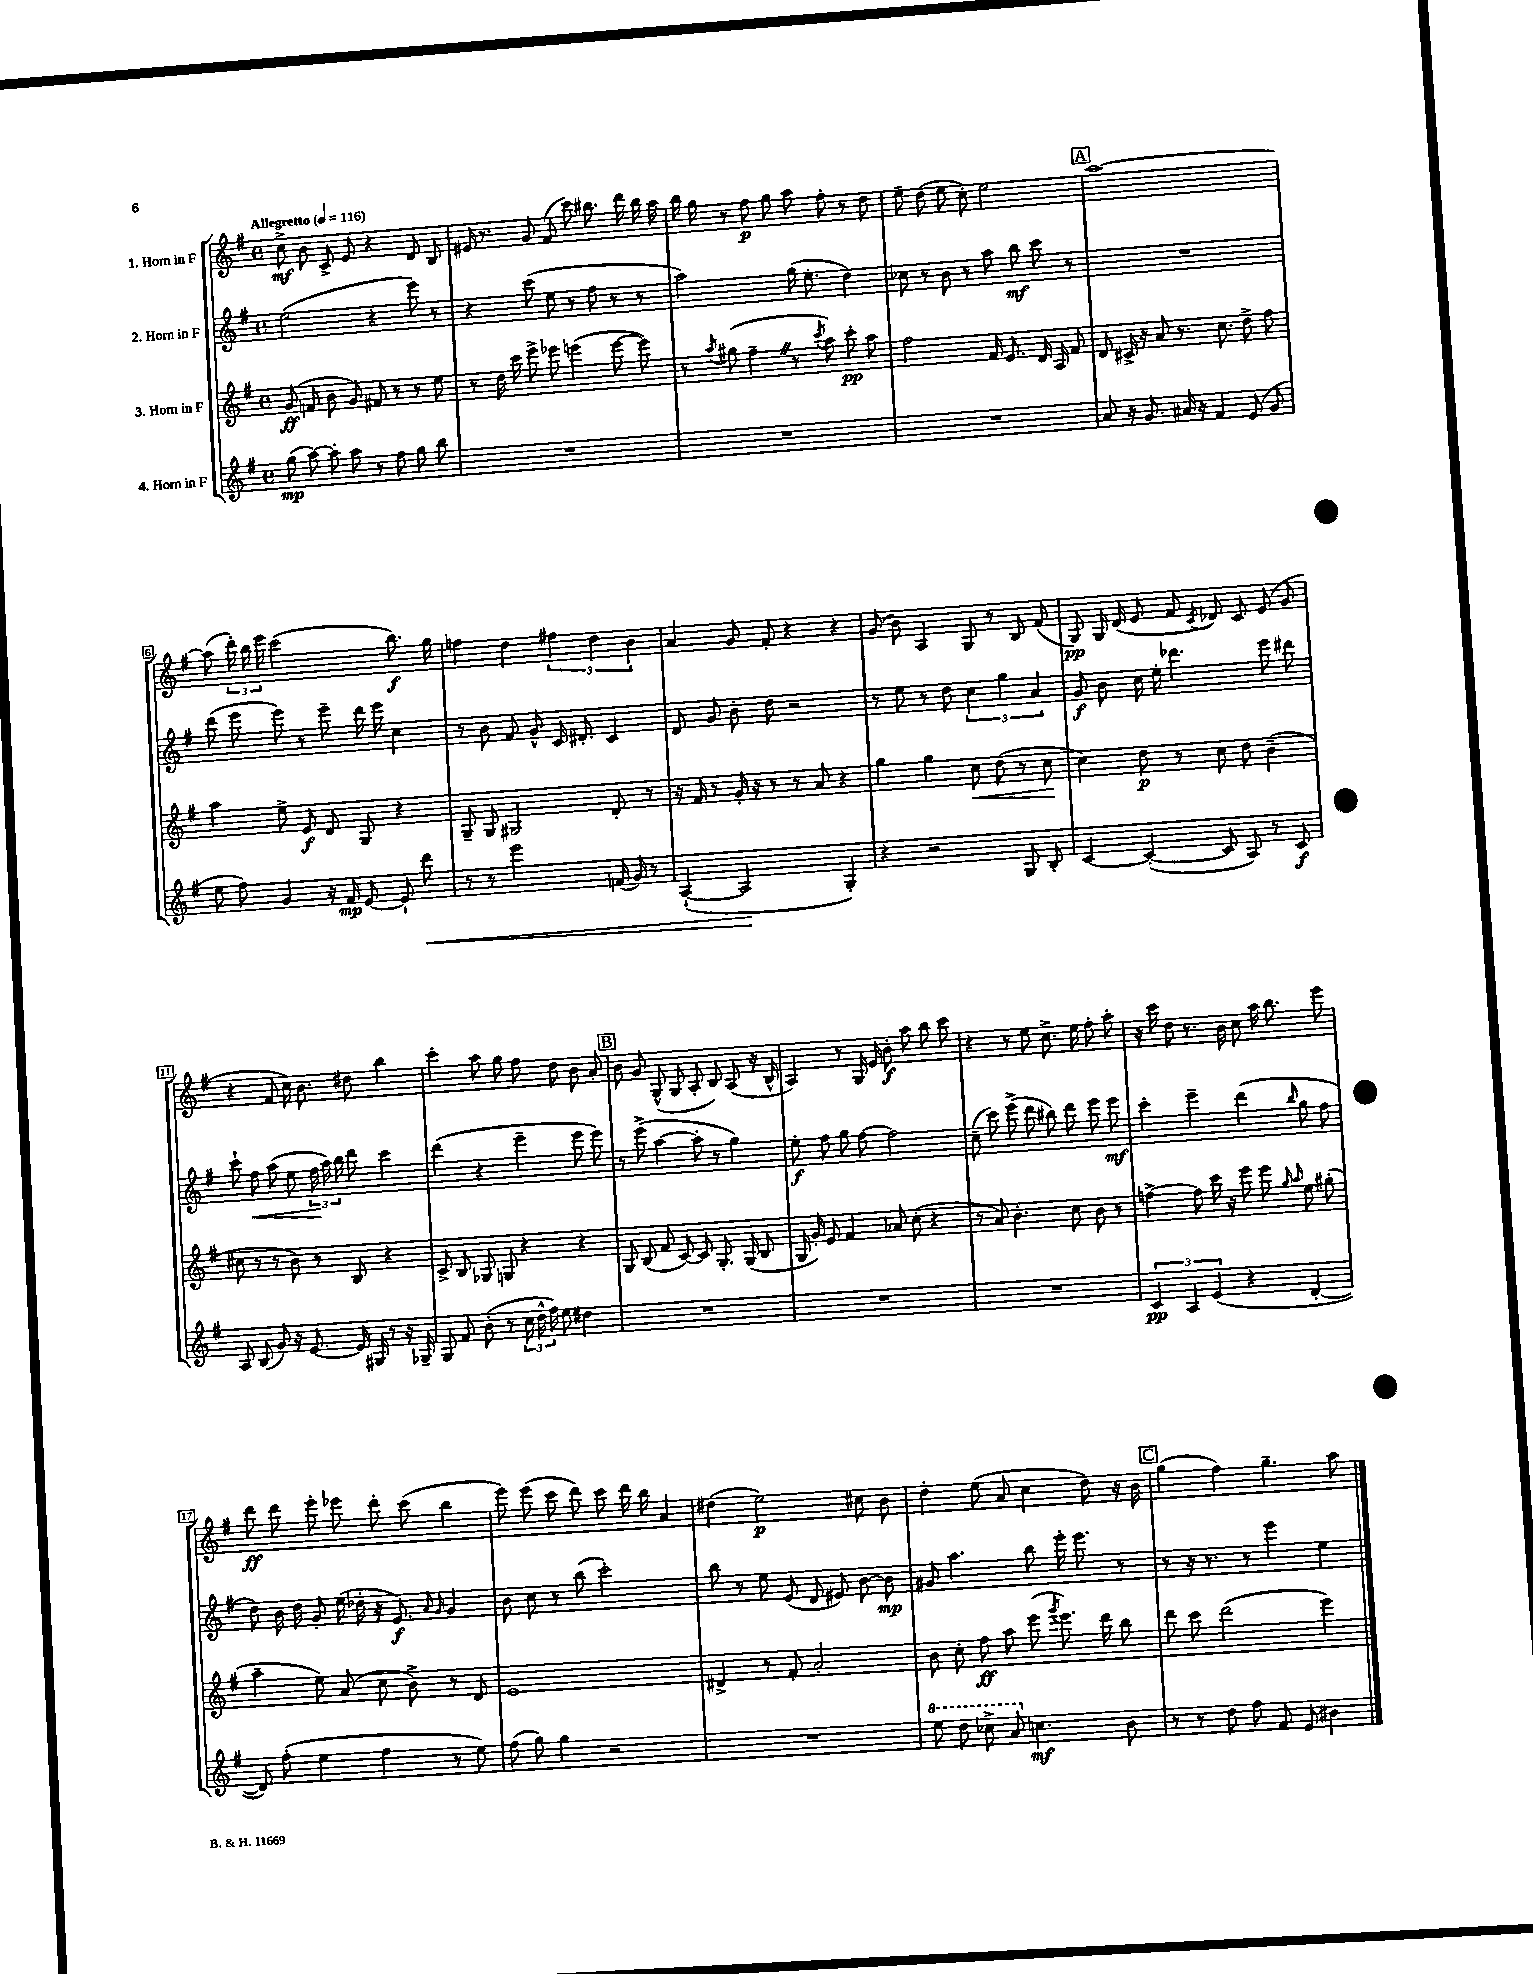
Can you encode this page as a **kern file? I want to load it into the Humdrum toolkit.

**kern	**dynam	**kern	**dynam	**kern	**dynam	**kern	**dynam
*part4	*part4	*part3	*part3	*part2	*part2	*part1	*part1
*staff4	*staff4	*staff3	*staff3	*staff2	*staff2	*staff1	*staff1
*I"4. Horn in F	*	*I"3. Horn in F	*	*I"2. Horn in F	*	*I"1. Horn in F	*
*clefG2	*	*clefG2	*	*clefG2	*	*clefG2	*
*k[f#]	*	*k[f#]	*	*k[f#]	*	*k[f#]	*
*M4/4	*	*M4/4	*	*M4/4	*	*M4/4	*
*met(c)	*	*met(c)	*	*met(c)	*	*met(c)	*
*MM116	*	*MM116	*	*MM116	*	*MM116	*
=1	=1	=1	=1	=1	=1	=1	=1
!	!	!	!	!	!	!LO:TX:a:B:t=Allegretto	!
(8gg\	mp	(8g/	ff	(2ee\	.	8cc^\	mf
[8aa\)	.	8fn/	.	.	.	8b\	.
8aa'\]	.	8b\	.	.	.	8c^/	.
8aa\	.	8g/)	.	.	.	8e/	.
8r	.	8f#X/	.	4r	.	4r	.
8ff#\	.	8r	.	.	.	.	.
8gg\	.	8r	.	8eee\)	.	8d/	.
8bb\	.	8ee\	.	8r	.	8B/	.
=2	=2	=2	=2	=2	=2	=2	=2
1r	.	8r	.	4r	.	16e#X/	.
.	.	.	.	.	.	8.r	.
.	.	16dd\	.	.	.	.	.
.	.	16ccc\	.	.	.	.	.
.	.	8eee^\	.	(8ccc\	.	8g/	.
.	.	8eee-X\	.	8ee\	.	(8f#/	.
.	.	(4eeen\	.	8r	.	8ccc\)	.
.	.	.	.	8ff#\	.	8.bb#X\	.
.	.	[8eee\	.	8r	.	.	.
.	.	.	.	.	.	16ddd\	.
.	.	8eee\])	.	8r	.	16bb#\	.
.	.	.	.	.	.	16aa\	.
=3	=3	=3	=3	=3	=3	=3	=3
1r	.	8r	.	2aa\)	.	16bb\	.
.	.	.	.	.	.	16gg\	.
.	.	8qaa/	.	.	.	.	.
.	.	(8gg#X\	.	.	.	8r	.
.	.	4ff#~Z\	.	.	.	8ff#\	p
.	.	.	.	.	.	8gg\	.
.	.	8r	.	(16gg\	.	8aa\	.
.	.	.	.	8.ee'\	.	.	.
.	.	8qccc/	.	.	.	.	.
.	.	8aa\)	.	.	.	8ff#'\	.
.	.	8ccc'\	pp	4dd\)	.	8r	.
.	.	8aa\	.	.	.	8dd\	.
=4	=4	=4	=4	=4	=4	=4	=4
1r	.	2ff#\	.	8cc-X\	.	8ee~\	.
.	.	.	.	8r	.	(8dd\	.
.	.	.	.	8b\	.	8ee\	.
.	.	.	.	8r	.	8cc'\)	.
.	.	16f#/	.	8aa\	.	2ee\	.
.	.	8.e/	.	.	.	.	.
.	.	.	.	8bb\	mf	.	.
.	.	16d/	.	8ccc\	.	.	.
.	.	16A/	.	.	.	.	.
.	.	8f#/	.	8r	.	.	.
!!LO:REH:place=s1:t=A
=5	=5	=5	=5	=5	=5	=5	=5
8a/	.	8d/	.	1r	.	[1aa	.
16r	.	16c#X^/	.	.	.	.	.
8.g/	.	16r	.	.	.	.	.
.	.	8a/	.	.	.	.	.
16a#X/	.	8.r	.	.	.	.	.
16r	.	.	.	.	.	.	.
4f#/	.	.	.	.	.	.	.
.	.	8.cc\	.	.	.	.	.
(8e/	.	8dd^\	.	.	.	.	.
8g/	.	8ff#\	.	.	.	.	.
!!LO:LB:g=z
=6	=6	=6	=6	=6	=6	=6	=6
8ee\	.	4aa\	.	(8ddd\	.	(8aa\]	.
8ff#\)	.	.	.	8eee\	.	24ddd'\)	.
.	.	.	.	.	.	24bb\	.
.	.	.	.	.	.	24eee\	.
4g/	.	8ee^\	.	8eee\)	.	(2ccc\	.
.	.	8e/	f	8r	.	.	.
16r	.	8d/	.	8eee~\	.	.	.
16f#/	mp	.	.	.	.	.	.
[8e/	.	8G/	.	16ddd\	.	.	.
.	.	.	.	16eee\	.	.	.
8e`/]	.	4r	.	4cc\	.	8.bb\)	f
!	!LO:HP:b	!	!	!	!	!	!
8ddd\	<	.	.	.	.	.	.
.	.	.	.	.	.	16gg\	.
=7	=7	=7	=7	=7	=7	=7	=7
8r	.	8G~/	.	8r	.	4ffn\	.
8r	.	8G/	.	8b\	.	.	.
2eee\	.	2G#X/	.	8f#/	.	4dd\	.
.	.	.	.	8g^^/	.	.	.
.	.	.	.	16c/	.	6ff#X\	.
.	.	.	.	8.d#X'/	.	.	.
.	.	.	.	.	.	6dd\	.
(16fn/	.	8d'/	.	4c/	.	.	.
16g/)	.	.	.	.	.	.	.
.	.	.	.	.	.	6b\	.
8r	.	8r	.	.	.	.	.
=8	=8	=8	=8	=8	=8	=8	=8
([4A`/	.	16r	.	8d/	.	4a/	.
.	.	16f#/	.	.	.	.	.
.	.	8r	.	8g/	.	.	.
2A/]	.	16g'/	.	8b'\	.	8g/	.
.	.	16r	.	.	.	.	.
.	.	8r	.	8dd\	.	8f#'/	.
.	.	8r	.	2r	.	4r	.
.	.	8a/	.	.	.	.	.
4G'/)	[	4r	.	.	.	4r	.
=9	=9	=9	=9	=9	=9	=9	=9
4r	.	4gg\	.	8r	.	(8g/	.
.	.	.	.	8ee\	.	8b\)	.
2r	.	4gg\	.	8r	.	4A/	.
.	.	.	.	8dd\	.	.	.
!	!	!	!LO:HP:b	!	!	!	!
.	.	8cc\	<	6cc\	.	8G/	.
.	.	(8dd\	.	.	.	8r	.
.	.	.	.	6gg\	.	.	.
8G/	.	8r	.	.	.	8B/	.
.	.	.	.	6a/	.	.	.
8B'/	.	8cc\	.	.	.	(8f#/	.
.	.	.	[	.	.	.	.
=10	=10	=10	=10	=10	=10	=10	=10
[4c/	.	4cc\)	.	8g/	f	8G/)	pp
.	.	.	.	8b\	.	16G/	.
.	.	.	.	.	.	(16d/	.
(4c'/_	.	8dd\	p	16cc\	.	8e/	.
.	.	.	.	16ee'\	.	.	.
.	.	8r	.	4.ddd-X\	.	8f#/	.
.	.	.	.	.	.	8qc/	.
8c/]	.	8cc\	.	.	.	8d-X/)	.
8A/)	.	8dd\	.	.	.	8c/	.
8r	.	(4b~\	.	8eee\	.	(8e/	.
8c/	f	.	.	8ddd#X\	.	8g/	.
!!LO:LB:g=z
=11	=11	=11	=11	=11	=11	=11	=11
8A/	.	8cc#X\	.	8ccc`\	.	4r	.
!	!	!	!	!	!LO:HP:b	!	!
(8B/	.	8r	.	8ff#\	<	.	.
8g/)	.	8r	.	(8aa\	.	8f#/	.
16r	.	8b\)	.	8ee\	.	16cc\)	.
[8.e/	.	.	.	.	.	8.b\	.
.	.	8r	.	24ff#\	.	.	.
.	.	.	.	24aa\)	[	.	.
.	.	.	.	24bb\	.	.	.
16e/]	.	8B/	.	8ddd\	.	8dd#X\	.
16G#X/	.	.	.	.	.	.	.
8r	.	4r	.	4ccc\	.	4bb\	.
16r	.	.	.	.	.	.	.
16G-X~/	.	.	.	.	.	.	.
=12	=12	=12	=12	=12	=12	=12	=12
8G/	.	8c^/	.	(4ddd\	.	4ccc'\	.
8f#/	.	8B/	.	.	.	.	.
(8b'\	.	8G-X/	.	4r	.	8aa\	.
8r	.	8Gn/	.	.	.	8gg\	.
24cc\	.	4r	.	4eee~\	.	8ff#\	.
24dd^^\	.	.	.	.	.	.	.
24ff#\)	.	.	.	.	.	.	.
8ee\	.	.	.	.	.	8dd\	.
4dd#X\	.	4r	.	8eee\	.	8b\	.
.	.	.	.	8eee\)	.	8a'/	.
!!LO:REH:place=s1:t=B
=13	=13	=13	=13	=13	=13	=13	=13
1r	.	8G/	.	8r	.	8b\	.
.	.	(8B/	.	(8eee^\	.	8g/	.
.	.	8f#/	.	[4aa\	.	(8G^^/	.
.	.	[8c/)	.	.	.	8G/	.
.	.	8c/]	.	8aa'\]	.	8A'/	.
.	.	8.G'/	.	8r	.	8B/)	.
.	.	.	.	4gg\)	.	(8A/	.
.	.	(16G/	.	.	.	.	.
.	.	8B/	.	.	.	16r	.
.	.	.	.	.	.	16B^^/	.
=14	=14	=14	=14	=14	=14	=14	=14
1r	.	16G/	.	8ee'\	f	4A/)	.
.	.	16g'/)	.	.	.	.	.
.	.	8e/	.	8ff#\	.	.	.
.	.	4f#/	.	8gg\	.	8r	.
.	.	.	.	[8ff#\	.	16G/	.
.	.	.	.	.	.	16e/	.
.	.	8a-X/	.	2ff#\]	.	8b'\	f
.	.	(8cc'\	.	.	.	8aa\	.
.	.	4r	.	.	.	8bb\	.
.	.	.	.	.	.	8ccc\	.
=15	=15	=15	=15	=15	=15	=15	=15
1r	.	8r	.	(8cc~\	.	4r	.
.	.	8a/)	.	8ccc\)	.	.	.
.	.	4.b'\	.	(8eee^\	.	8r	.
.	.	.	.	8ddd\	.	8ee\	.
.	.	.	.	8bb#X\)	.	8.cc^\	.
.	.	8cc\	.	8ddd\	.	.	.
.	.	.	.	.	.	16ee\	.
.	.	8b\	.	8eee\	.	8ff#'\	.
.	.	8r	.	8eee\	mf	8aa'\	.
=16	=16	=16	=16	=16	=16	=16	=16
6c/	pp	[4ffn^\	.	4ccc'\	.	16r	.
.	.	.	.	.	.	16ccc\	.
.	.	.	.	.	.	8dd\	.
6A/	.	.	.	.	.	.	.
.	.	8ff\]	.	4eee~\	.	8.r	.
(6e/	.	.	.	.	.	.	.
.	.	16ccc\	.	.	.	.	.
.	.	16r	.	.	.	16b\	.
4r	.	8eee\	.	(4ddd\	.	8cc\	.
.	.	8eee\	.	.	.	16aa\	.
.	.	.	.	.	.	8.bb\	.
.	.	16qqgg/	.	.	.	.	.
.	.	16qqaa/	.	16qqbb/	.	.	.
[4d'/	.	8ee\	.	8gg\	.	.	.
.	.	(8gg#X'\	.	8ff#\	.	8eee\	.
!!LO:LB:g=z
=17	=17	=17	=17	=17	=17	=17	=17
8d/])	.	4aa~\	.	8dd\)	.	8ddd\	ff
(8ff#'\	.	.	.	16b\	.	8ddd\	.
.	.	.	.	16dd\	.	.	.
4ee\	.	8ee\)	.	8g'/	.	8eee'\	.
.	.	(8a/	.	(16ee\	.	8eee-X\	.
.	.	.	.	16dd-X'\	.	.	.
4ff#\	.	8cc\	.	16r	.	8ddd'\	.
.	.	.	.	8.e/)	f	.	.
.	.	8b^\)	.	.	.	(8ccc\	.
.	.	.	.	16qqa/	.	.	.
.	.	.	.	16qqg/	.	.	.
8r	.	8r	.	4g/	.	4bb\	.
8ee\)	.	8d/	.	.	.	.	.
=18	=18	=18	=18	=18	=18	=18	=18
(8ff#\	.	1e	.	8b\	.	8eee\)	.
8gg\)	.	.	.	8cc\	.	(8eee\	.
4gg\	.	.	.	8r	.	8ccc\	.
.	.	.	.	(8bb\	.	8ddd\)	.
2r	.	.	.	2ccc'\)	.	8ccc\	.
.	.	.	.	.	.	16ddd\	.
.	.	.	.	.	.	16bb\	.
.	.	.	.	.	.	4a/	.
=19	=19	=19	=19	=19	=19	=19	=19
1r	.	4d#X^/	.	8bb\	.	(4dd#X\	.
.	.	.	.	8r	.	.	.
.	.	8r	.	8ee\	.	2ee\)	p
.	.	8f#'/	.	(8e/	.	.	.
.	.	2a'/	.	8d/	.	.	.
.	.	.	.	8e#X/)	.	.	.
.	.	.	.	[8b\	.	8cc#X\	.
.	.	.	.	8b\]	mp	8b\	.
=20	=20	=20	=20	=20	=20	=20	=20
*8va	*	*	*	*	*	*	*
8eee\	.	8b\	.	8g#X/	.	4dd'\	.
8ddd\	.	8cc'\	.	4.aa\	.	.	.
8ccc-X^\	.	8ff#\	ff	.	.	(8ee\	.
8aa/	.	8aa\	.	.	.	8a/	.
*X8va	*	*	*	*	*	*	*
4.ccn\	mf	(8eee\	.	8bb\	.	4cc\	.
.	.	8qggg/	.	.	.	.	.
.	.	8.eee\)	.	16eee'\	.	.	.
.	.	.	.	8.eee\	.	.	.
.	.	.	.	.	.	8dd\)	.
.	.	16ddd\	.	.	.	.	.
8b\	.	8bb\	.	8r	.	16r	.
.	.	.	.	.	.	16b\	.
!!LO:REH:place=s1:t=C
=21	=21	=21	=21	=21	=21	=21	=21
8r	.	8ddd\	.	8r	.	(4gg\	.
8r	.	8ccc\	.	16r	.	.	.
.	.	.	.	8.r	.	.	.
8dd\	.	(2ddd\	.	.	.	4ff#\)	.
8ff#\	.	.	.	8r	.	.	.
8f#/	.	.	.	4eee\	.	4.gg~\	.
8e/	.	.	.	.	.	.	.
4b#X\	.	4eee\)	.	4ee\	.	.	.
.	.	.	.	.	.	8aa\	.
==	==	==	==	==	==	==	==
*-	*-	*-	*-	*-	*-	*-	*-
